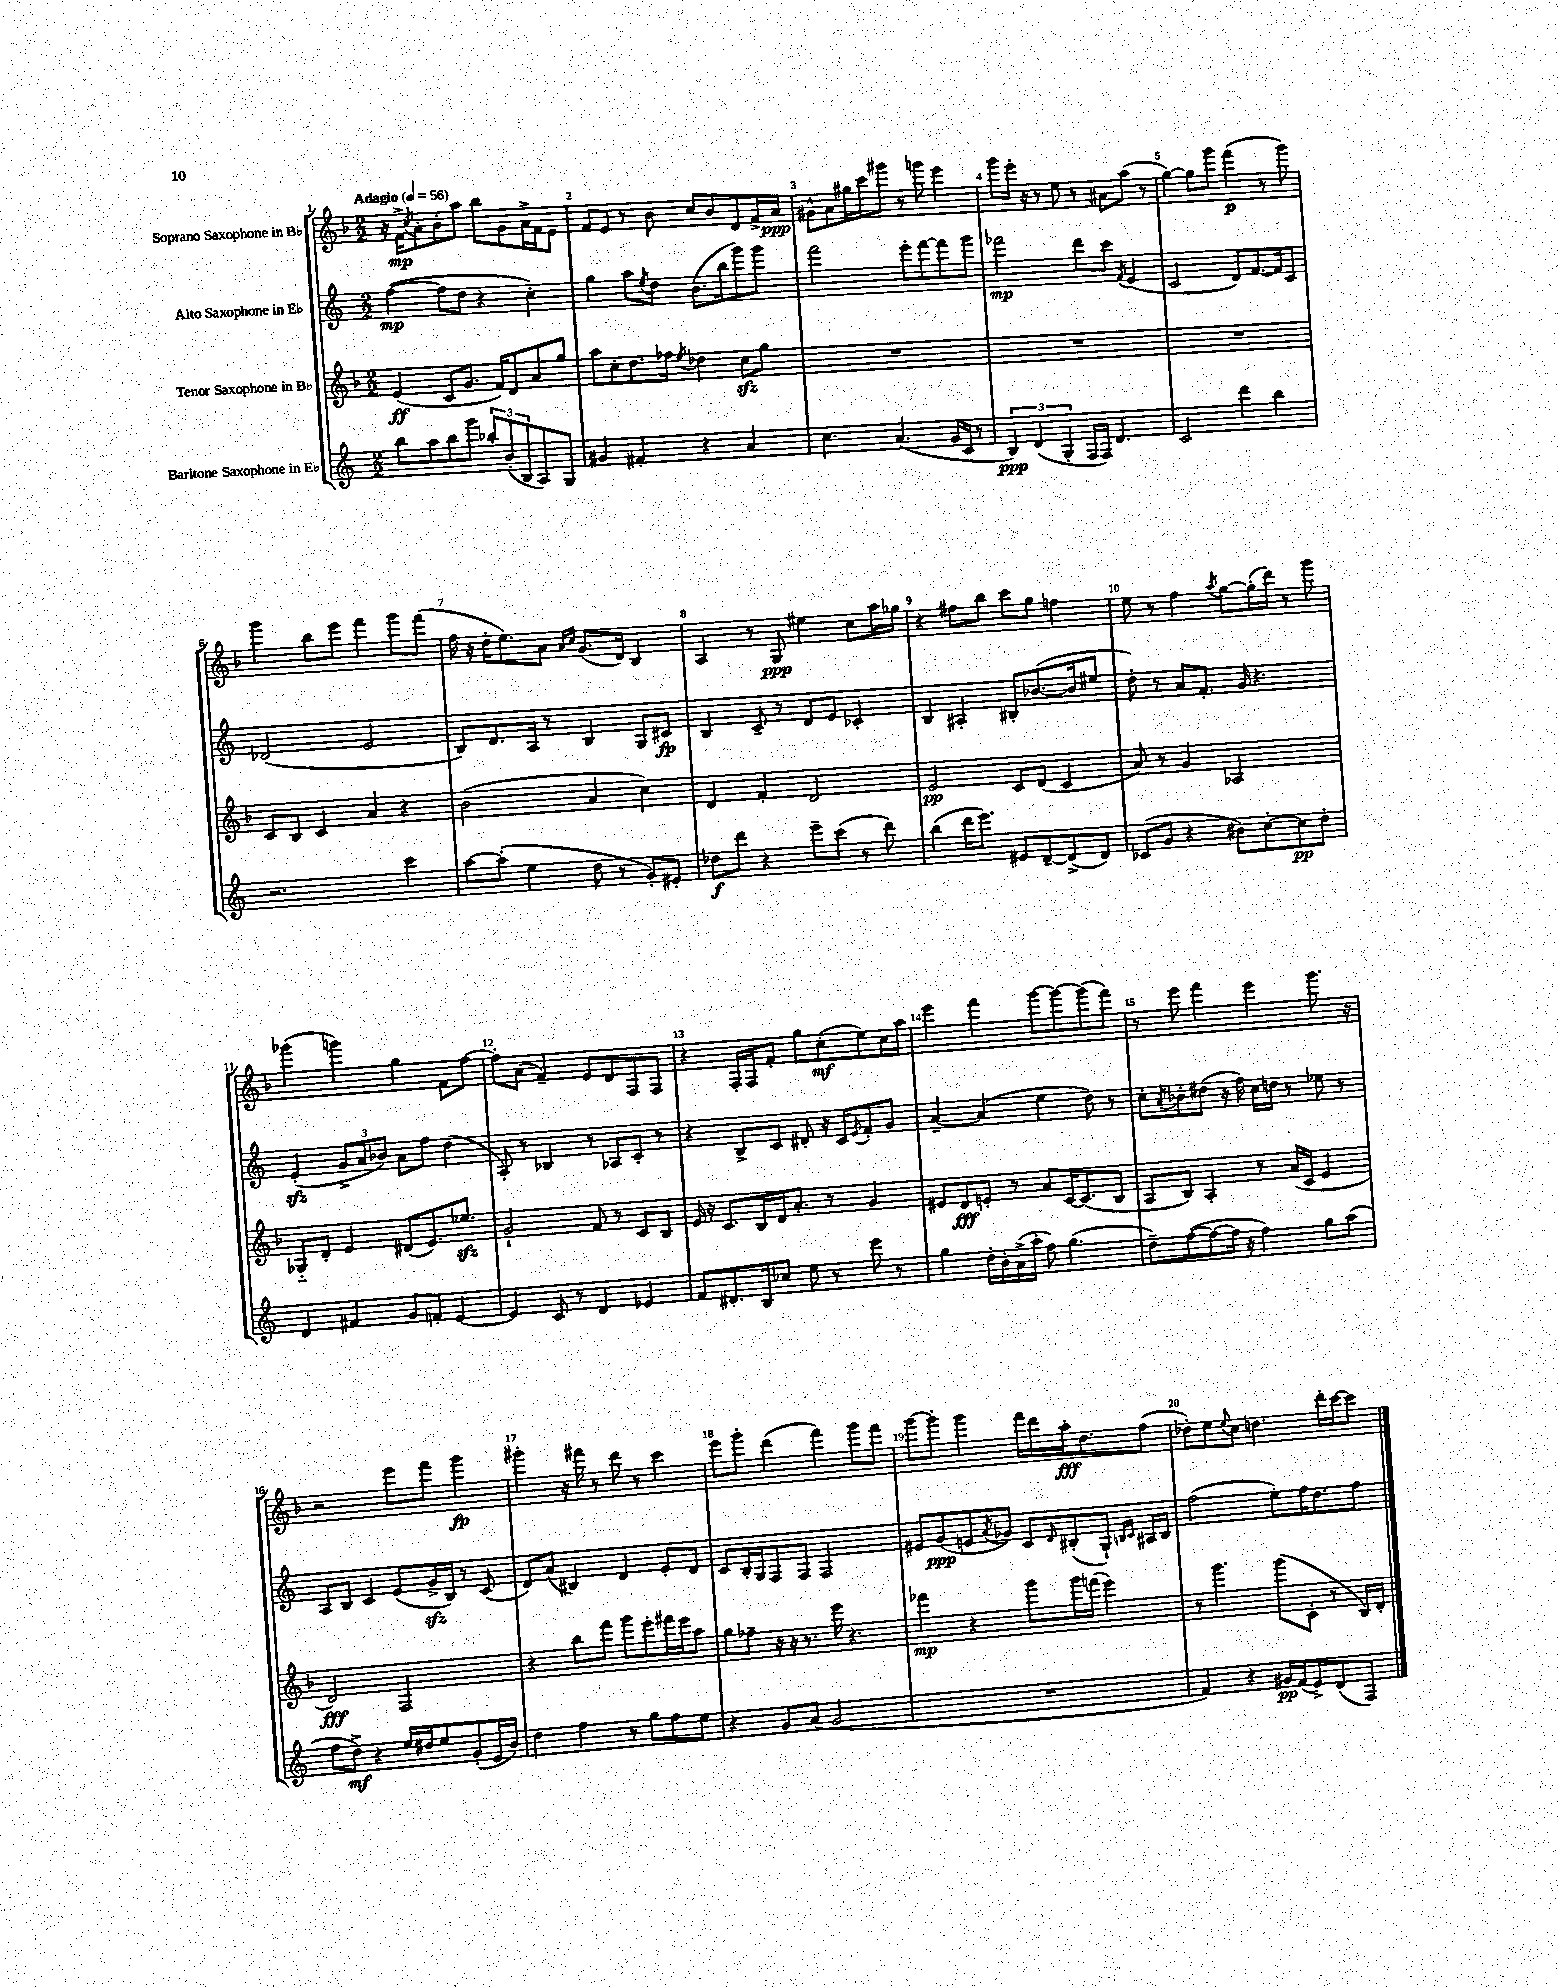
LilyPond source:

<<
\new StaffGroup <<
\new Staff = "s0" \with { instrumentName = "Soprano Saxophone in Bb" } {
    \clef treble \key f \major \numericTimeSignature \time 2/2 \tempo "Adagio" 4 = 56
    r16 f'16->\mp \acciaccatura { c''8 } a'8-. bes'8-. a''8 bes''8 g'8 a'16-> f'16 e'8 |
    f'8 e'8 r8 bes'8 c''8 bes'8 d'8 f'16-> a'16\ppp |
    gis'8-^ a'8 gis''16 c'''16 gis'''8 r8 g'''8 e'''4 |
    g'''8 e'''16-. r16 r8 e''8 r8 ais'8 a''8( r8 |
    g''4~) g''8 g'''8 f'''4\p( r8 g'''8) |
    g'''4 bes''8 e'''8 f'''4 g'''8 f'''8( |
    f''16 r16 d''16-. e''8.) a'8 \grace { a'16 c''16 } g'8.( d'16) bes4 |
    a4 r8 g8\ppp eis''4 c''8 a''16 ges''16 |
    r4 fis''8 bes''8 c'''8 g''8 f''4 |
    e''8 r8 f''4 \acciaccatura { a''8 } g''8~ g''16-.( d'''16) r8 g'''8 |
    ges'''4( g'''4) g''4 f'8 f''8~ |
    f''8-. a'8( f'4--) e'8 d'8 f8 f8 |
    r4 f16-. f16 f'8-. g''8 c''8-.\mf( e''8) c''16 a''16 |
    e'''4 f'''4 g'''8~ g'''8~ g'''8( f'''8) |
    r8 e'''8 f'''4 e'''4 g'''8. r16 |
    r2 e'''8 f'''8 g'''4\fp |
    gis'''4-. r16 fis'''16 r8 d'''8 r8 c'''4 |
    e'''8 g'''8-. d'''4( f'''4) g'''8 f'''8 |
    g'''8~ g'''8-. g'''4 f'''16 d'''16 a''16-.\fff d''8. f''8( |
    des''8-.) e''8 \appoggiatura { e''8 } c''8 d''4. d'''16-. c'''16~ c'''8 \bar "|." |
}
\new Staff = "s1" \with { instrumentName = "Alto Saxophone in Eb" } {
    \clef treble \key c \major \numericTimeSignature \time 2/2
    f''4~\mp( f''8 d''8 r4 c''4-.) |
    g''4 a''8 \acciaccatura { e''8 } d''8 b'8.( b''16 g'''8) g'''8 |
    f'''2 e'''8-. f'''8~ f'''8 g'''8 |
    fes'''2\mp d'''8 c'''8 \acciaccatura { f'8 } e'4( |
    c'2 d'8) f'8.~ f'16 c'8 |
    des'2( e'2 |
    b8) d'8. a16 r8 b4 g8 cis'8\fp |
    b4 c'8-- r8 d'8 e'8 ces'4-. |
    b4 ais4-. bis8-. bes'8.~( bes'16 eis''8 |
    d''8-.) r8 a'8 f'8.-. g'16 r4. |
    e'4-.\sfz( \tuplet 3/2 { g'8-> a'8 bes'8) } a'8 f''8 d''4( |
    a8-.) r8 bes4 r8 aes8 c'8-. r8 |
    r4 b8-> c'8 dis'8-. r16 c'16 \acciaccatura { e'8 } f'8-. g'8 |
    a'4~-- a'4( e''4 d''8) r8 |
    c''8-. \acciaccatura { a'8 } bes'8-. dis''8( r16 f''16) c''16 d''16 r8 ees''8 r8 |
    a8 b8 c'4 e'8( g'16->\sfz b16) r8 c'8( |
    d'8) a'8( bis4) d'4 e'8-. d'8 |
    c'8 b16-. g16 f8 f8 f2 |
    eis'8 g'8\ppp( e'8 \acciaccatura { a'8 } ges'8) c'8 \grace { d'16 } bis8-.( g8-!) \grace { b16 c'16 } ais16 b16 |
    f''2( e''8-.) f''16 d''8. f''8 \bar "|." |
}
\new Staff = "s2" \with { instrumentName = "Tenor Saxophone in Bb" } {
    \clef treble \key f \major \numericTimeSignature \time 2/2
    e'4\ff( c'8 g'8. f'16) d'8 a'8 g''8 |
    a''8 c''8-. d''8. fes''16 \acciaccatura { e''8 } des''4 c''8\sfz g''8 |
    R1 |
    R1 |
    R1 |
    c'8 bes8 c'4 a'4 r4 |
    bes'2( a'4 c''4) |
    d'4 f'4-. d'2 |
    e'2\pp c'8 d'8( c'4 |
    a'8) r8 g'4 aes2 |
    ges8-_ d'8-. e'4 dis'8( e'8.) ees''8.\sfz |
    g'2-! f'8 r8 c'8 bes8 |
    e'16 r16 c'8. bes16 d'16 a'8.-. r8 g'4 |
    eis'8 d'8\fff e'8-. r8 a'8 c'16~ c'8.( bes8 |
    a8 bes8) a4-. r8 a'16( c'16 e'4 |
    d'2\fff) f2 |
    r4 bes''8 f'''8 g'''8 e'''8-. fis'''16 e'''16 a''8 |
    g''8 fes''8-- r16 r16 r8. e'''16 r4. |
    fes'''4\mp r4 g'''8 g'''16 f'''16( e'''4) |
    r8 g'''4. g'''8( c'8-. r8 bes16) d'16-. \bar "|." |
}
\new Staff = "s3" \with { instrumentName = "Baritone Saxophone in Eb" } {
    \clef treble \key c \major \numericTimeSignature \time 2/2
    b''8 a''8 b''8 g'''8 \tuplet 3/2 { bes''8-. b'8-.( b8 } a8) g8 |
    gis'4 fis'4-. r4 a'4 |
    c''4. a'4.( g'16 c'16 r8 |
    \tuplet 3/2 { b4\ppp) d'4( g4-. } f16 f16) d'4. |
    c'2 d'''4 b''4 |
    r2. c'''4 |
    a''8~ a''8-.( e''4 d''8 r8 g'8-.) eis'8-. |
    des''8\f d'''8 r4 e'''8-- c'''8( r8 d'''8) |
    b''4( d'''16 e'''8.) eis'8 d'8~-- d'8->( d'8) |
    ces'8( g'8 r4 bis'8) c''8~-. c''8\pp d''8-. |
    d'4 fis'4 g'8 f'8-. e'4~ |
    e'4 c'8 r8 d'4 ees'4 |
    f'8 dis'8.-. b16 ces''8 e''8 r8 e'''8 r8 |
    g''4 d''16-. b'16-. a'16->( a''16-. f''8) g''4.( |
    d''8--) f''8~( f''8~ f''16 r16 f''4) g''8 a''8( |
    f''8 d''8->\mf) r4 e''16 dis''16 e''8 g'8-.( e'16 b'16) |
    d''4 f''4 r8 g''8 f''8 e''8 |
    r4 g'8 a'8( g'2 |
    R1 |
    f'4) r4 gis'16\pp f'16( e'8->) d'8( f8) \bar "|." |
}
>>
>>
\layout { \context { \Score \override BarNumber.break-visibility = ##(#f #t #t) barNumberVisibility = #all-bar-numbers-visible } }
